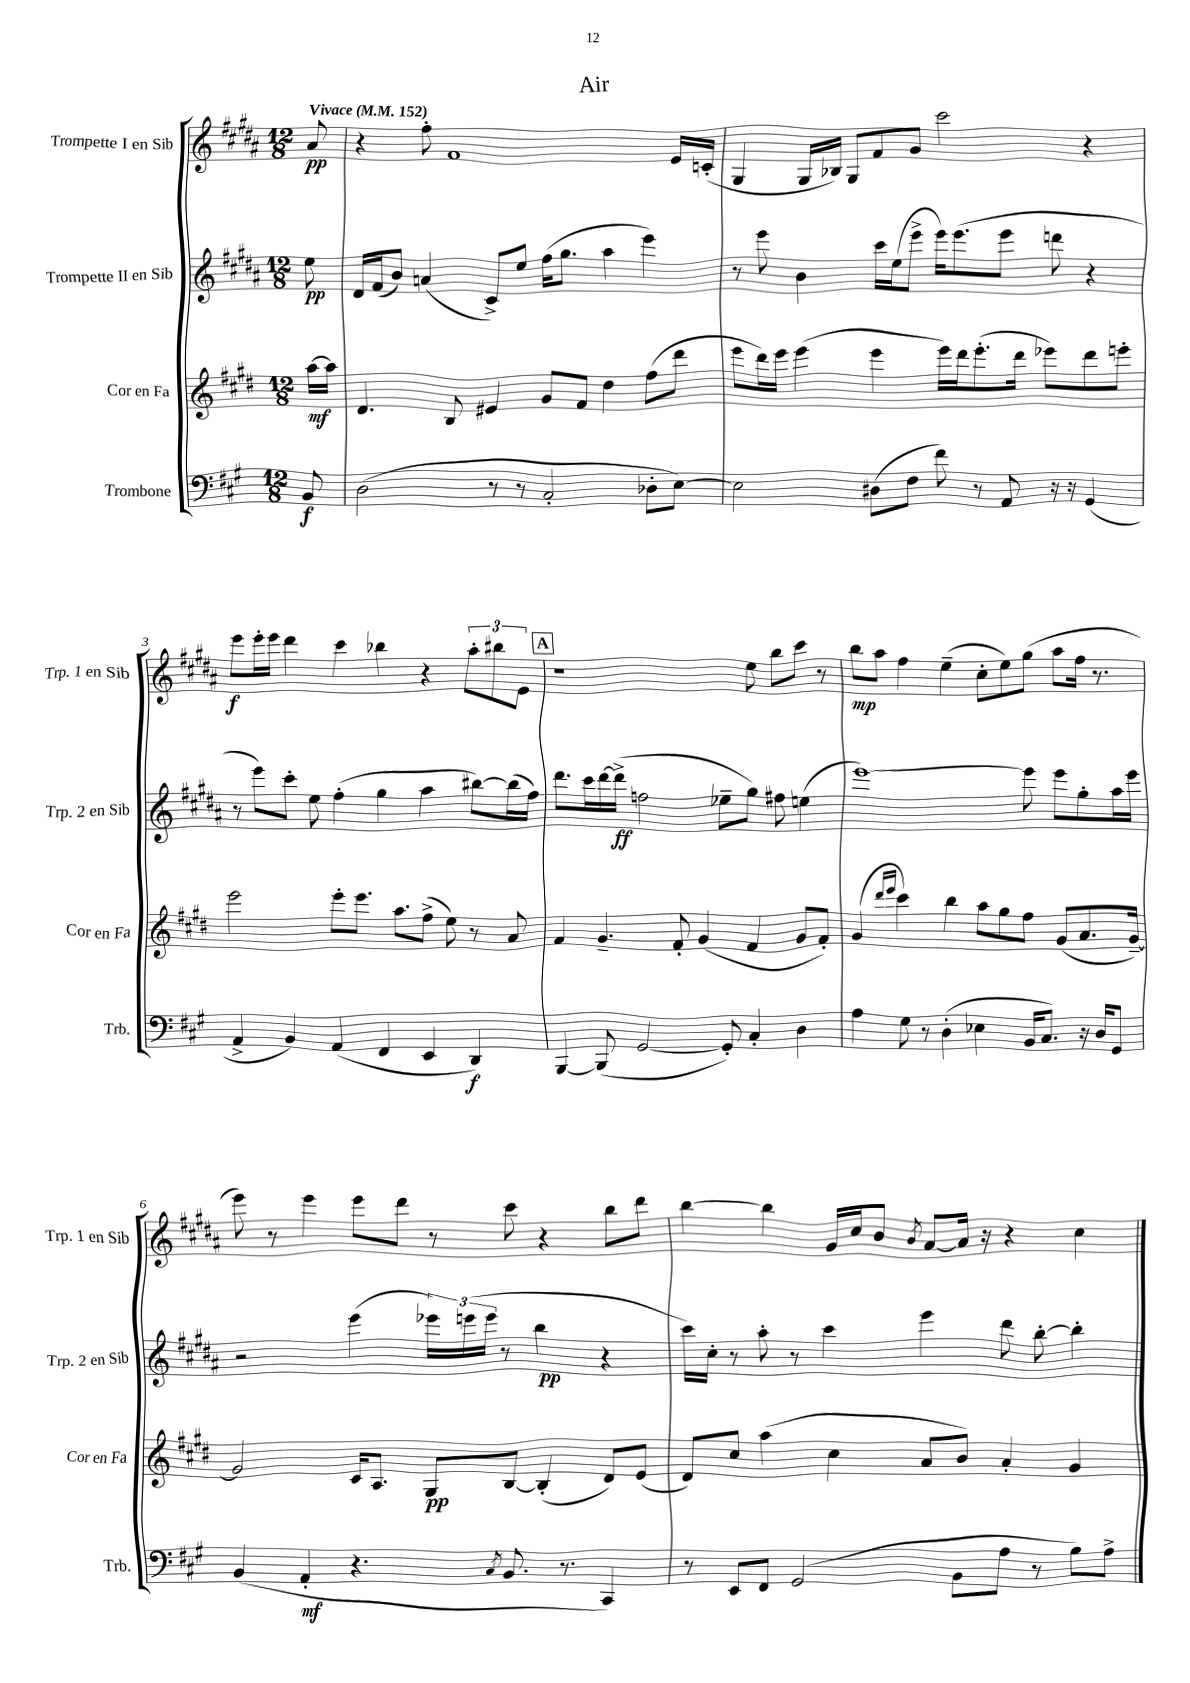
\header { title = "Air" }
<<
\new StaffGroup <<
\new Staff = "s0" \with { instrumentName = "Trompette I en Sib" shortInstrumentName = "Trp. 1 en Sib" } {
    \clef treble \key b \major \numericTimeSignature \time 12/8 \partial 8 \tempo "Vivace" 4 = 152
    \autoBeamOff ais'8\pp |
    r4 fis''8-. fis'1 e'16[ c'16]-.( |
    gis4 gis16[ bes16]) gis8[ fis'8 gis'8] cis'''2 r4 |
    e'''8[\f e'''16-. e'''16] dis'''4 cis'''4 bes''4 r4 \tuplet 3/2 { ais''8[-. bis''8 e'8] } |
    \mark \markup { \box "A" } r1 e''8 b''8[ cis'''8] r8 |
    b''8[\mp ais''8] fis''4 e''4--( cis''8[-. e''8) gis''8]( ais''8[ fis''16] r8. |
    e'''8) r8 e'''4 e'''8[ dis'''8] r8 cis'''8 r4 b''8[ dis'''8] |
    b''4~ b''4 gis'16[ cis''16 b'8] \acciaccatura { b'8 } ais'8[~ ais'16] r16 r4 cis''4 \bar "|." |
}
\new Staff = "s1" \with { instrumentName = "Trompette II en Sib" shortInstrumentName = "Trp. 2 en Sib" } {
    \clef treble \key b \major \numericTimeSignature \time 12/8 \partial 8
    \autoBeamOff e''8\pp |
    dis'16[ fis'16( b'8]) a'4( cis'8[->) e''8] fis''16[( gis''8.] ais''4 e'''4) |
    r8 e'''8 b'4 cis'''16[ e''16( e'''8]-> e'''16[) e'''8.( e'''8] d'''8 r4 |
    r8 e'''8[) cis'''8]-. e''8 fis''4-.( gis''4 ais''4 bis''8[~) bis''16( fis''16]) |
    \mark \markup { \box "A" } dis'''8.[ cis'''16 dis'''16~ dis'''16]->\ff( f''2 ees''8[-- gis''8]) fis''8 e''4( |
    e'''1~) e'''8 e'''8[ gis''8-. ais''16 e'''16] |
    r2 e'''4( \tuplet 3/2 { ees'''16[) e'''16( e'''16] } r8 b''4\pp r4 |
    cis'''16[) cis''16]-. r8 ais''8-. r8 cis'''4 e'''4 dis'''8 b''8~-. b''4-. \bar "|." |
}
\new Staff = "s2" \with { instrumentName = "Cor en Fa" shortInstrumentName = "Cor en Fa" } {
    \clef treble \key e \major \numericTimeSignature \time 12/8 \partial 8
    \autoBeamOff a''16[~\mf a''16] |
    dis'4. b8 eis'4 gis'8[ fis'8] dis''4 fis''8[( dis'''8] |
    e'''8[ dis'''16) e'''16] e'''4( e'''4 e'''16[) dis'''16 e'''8.-.( dis'''16] ees'''8[) dis'''8 e'''8]-. |
    e'''2 e'''8[-. e'''8.] a''8.[ fis''8]->( e''8) r8 a'8 |
    \mark \markup { \box "A" } fis'4 gis'4.-- fis'8-. gis'4( fis'4 gis'8[ fis'8]-.) |
    gis'4( \grace { dis'''16[ e'''16] } cis'''4) b''4 a''8[ gis''8 fis''8] gis'8[( a'8. gis'16]~--) |
    gis'2 cis'16[ a8.] gis8[\pp b8]~ b4-.( dis'8[) e'8]( |
    dis'8[) cis''8] a''4( cis''4 a'8[ b'8]) a'4-. gis'4 \bar "|." |
}
\new Staff = "s3" \with { instrumentName = "Trombone" shortInstrumentName = "Trb." } {
    \clef bass \key a \major \numericTimeSignature \time 12/8 \partial 8
    \autoBeamOff b,8\f |
    d2( r8 r8 cis2-. des8[-. e8]~) |
    e2 dis8[( fis8] fis'8) r8 a,8 r16 r16 gis,4( |
    a,4-> b,4) a,4( fis,4 e,4 d,4\f) |
    \mark \markup { \box "A" } b,,4~ b,,8( gis,2~ gis,8-.) cis4-. d4 |
    a4 gis8 r8 d4-.( ees4 b,16[ cis8.]) r16 d16[ gis,8] |
    b,4( a,4-.\mf r4. \acciaccatura { cis8 } b,8. r8. cis,4) |
    r8 e,8[ fis,8] gis,2( b,8[ a8] r8 b8[) a8]-> \bar "|." |
}
>>
>>
